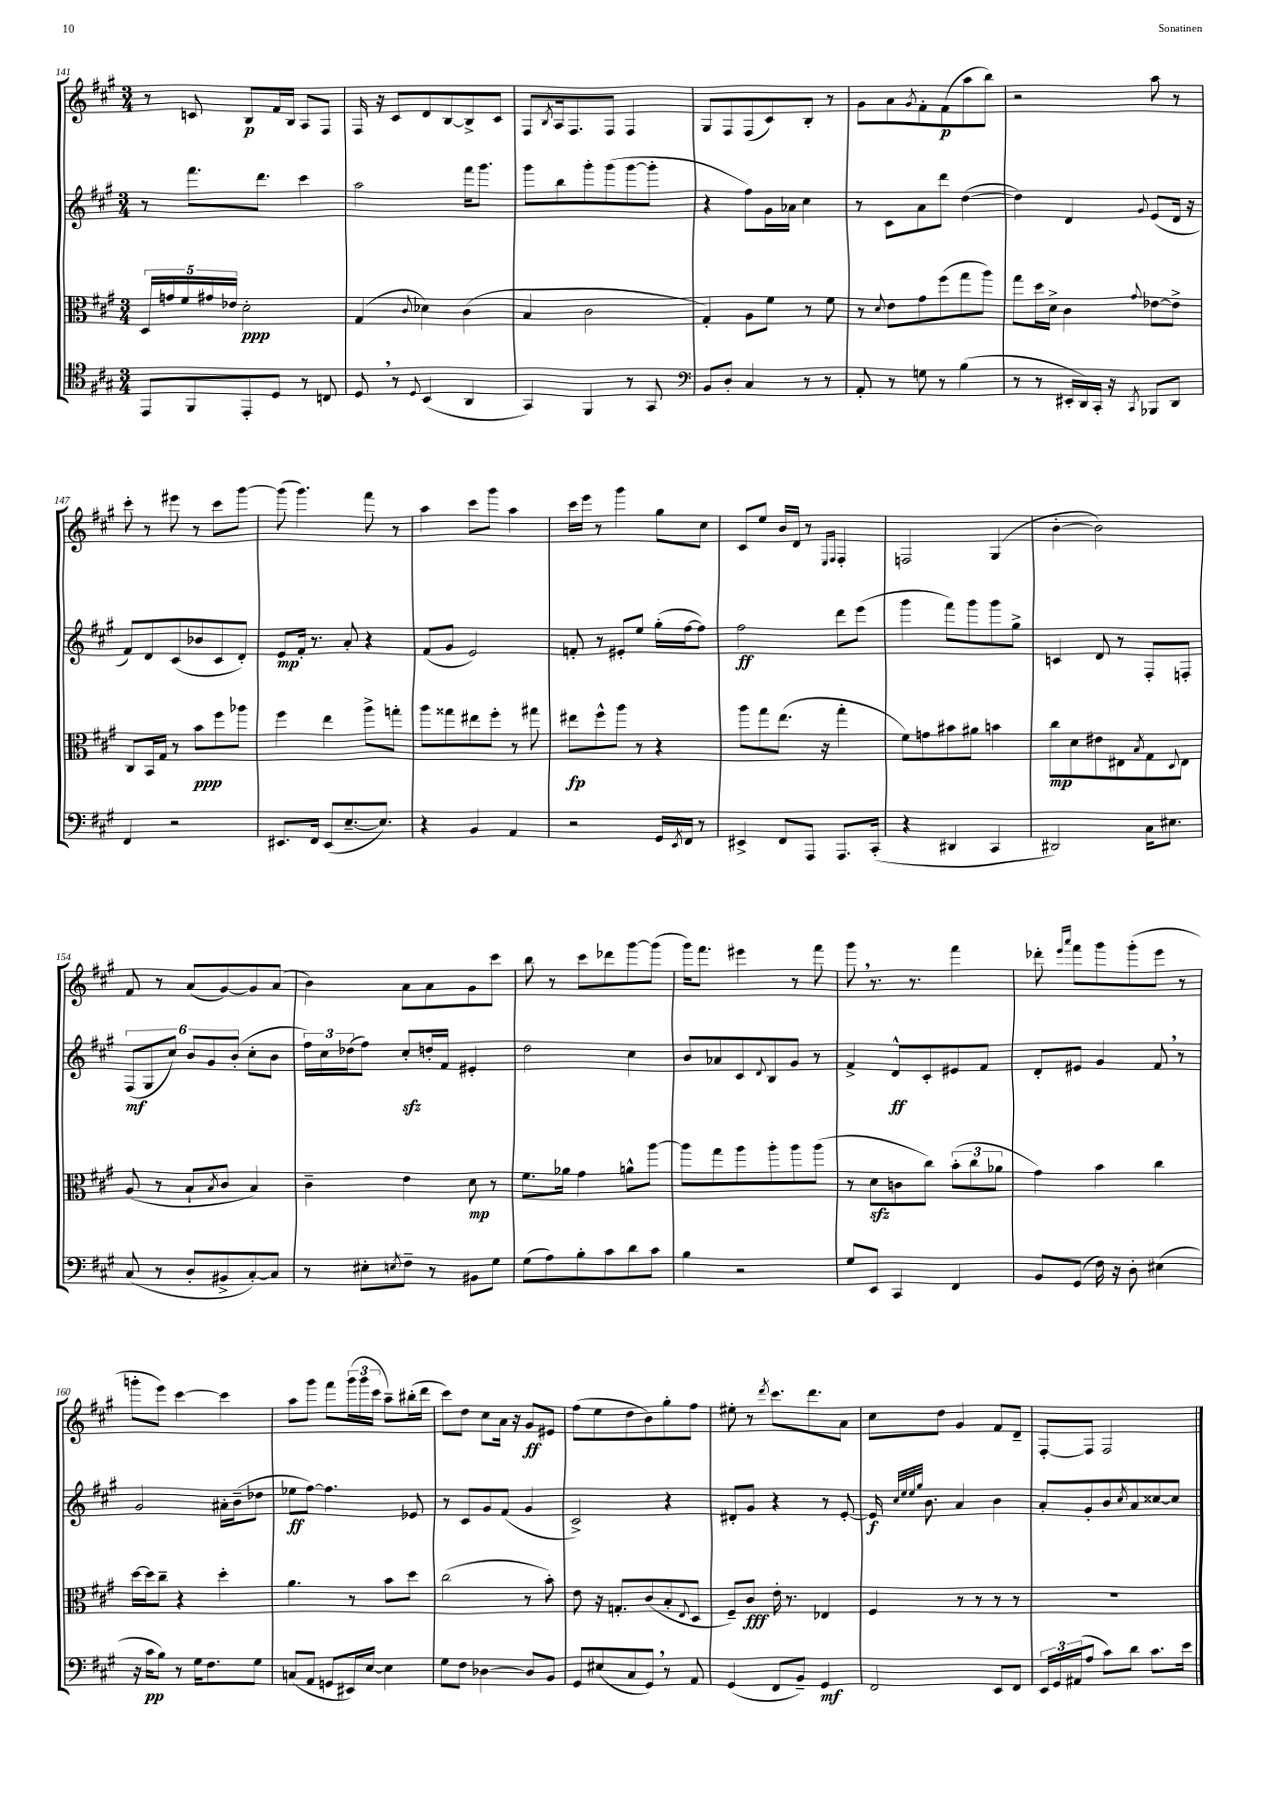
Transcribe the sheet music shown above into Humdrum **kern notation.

**kern	**kern	**kern	**kern
*staff4	*staff3	*staff2	*staff1
*clefC4	*clefC3	*clefG2	*clefG2
*k[f#c#g#]	*k[f#c#g#]	*k[f#c#g#]	*k[f#c#g#]
*M3/4	*M3/4	*M3/4	*M3/4
8EE	20D	8r	8r
.	20g	.	.
.	20f#	.	.
8FF#	.	8.fff#	8c
.	20g#	.	.
.	20e-	.	.
8EE'	2d'	.	8B
.	.	8.ddd	.
8D	.	.	16f#
.	.	.	16B
8r	.	4ccc#	8A
8C	.	.	8F#
=	=	=	=
8D	(4G#	2aa	16F#
.	.	.	16r
8r	.	.	8c#
8qqD	8qqc#	.	.
(4BB	4d-)	.	8d
.	.	.	[8B
4AA	(4c#	16fff#	8B^]
.	.	8.ggg#	.
.	.	.	8c#
=	=	=	=
4GG#)	4B	8ggg#	8F#
.	.	.	8qB
.	.	8bb	16A
.	.	.	8.F#
4FF#	2c#	8ggg#'	.
.	.	(8ggg#	8F#
8r	.	[8ggg#	4F#
8GG#	.	8ggg#']	.
=	=	=	=
*clefF4	*	*	*
8BB	4G#')	4r	8G#
8D'	.	.	8F#
4C#	8A	8ff#)	(8F#
.	8f#	16g#	8c#)
.	.	16a-	.
8r	8r	4cc#	8B'
8r	8f#	.	8r
=	=	=	=
8AA'	8r	8r	8g#
.	8qqd	.	.
8r	8e	8c#	8a
.	.	.	8qg#
8G	8g#	8a	8f#'
8r	(8ff#	8ddd	(8f#
(4B	8gg#	([4dd	8aa
.	8aa)	.	8bb)
=	=	=	=
8r	8gg#	4dd])	2r
8r	16dd	.	.
.	16d^	.	.
16EE#'	4c#	4d	.
16DD)	.	.	.
16CC#'	.	.	.
16r	.	.	.
8qCC#	8qqg#	8qqg#	.
8BBB-	[8e-	(8e	8aa
8DD	8e-^]	16d	8r
.	.	16r	.
=	=	=	=
4FF#	8C#	8f#)	8ccc#'
.	16BB	8d	8r
.	16G#	.	.
2r	8r	(8c#	8eee#
.	8b	8b-	8r
.	8ff#	8c#	8ccc#
.	8aa-	8d')	[8ggg#
=	=	=	=
8.EE#	4ff#	8e	(8ggg#]
.	.	16f#'	4.ggg#)
16FF#	.	8.r	.
(8EE#	4ee	.	.
[8.E~	.	8a'	.
.	8aa^	4r	8fff#
8.E])	.	.	.
.	8gg'	.	8r
=	=	=	=
4r	8aa	(8f#	4aa
.	8gg##	8g#	.
4BB	8ee#	2e)	8ccc#
.	8ff#'	.	8ggg#
4AA	8r	.	4aa
.	8gg#	.	.
=	=	=	=
2r	8ee#	8f'	16ccc#
.	.	.	16eee
.	8ff#^^	8r	8r
.	8aa	8e#'	4ggg#
.	8r	8ee	.
16GG#	4r	(16gg#'	8gg#
8qEE	.	.	.
16FF#	.	[16ff#	.
8r	.	8ff#])	8cc#
=	=	=	=
4EE#^	8aa	2ff#	8c#
.	8gg#	.	8ee
8FF#	(8.ee	.	16b
.	.	.	16d
8AAA	.	.	8r
.	16r	.	.
.	.	.	16qqE
.	.	.	16qqF#
8.AAA	4gg#'	8ddd	4F#'
.	.	(8eee	.
(16CC#'	.	.	.
=	=	=	=
4r	8f#)	4ggg#	2F
.	8g	.	.
4DD#	8b#	8fff#)	.
.	8a#	8ggg#	.
4CC#	4b	8ggg#	(4G#
.	.	8gg#^	.
=	=	=	=
2DD#)	8cc#	4c	[4b'
.	8d	.	.
.	8e#	8d	2b])
.	8E#	8r	.
.	8qB	.	.
16C#	8G#	8F#'	.
8.E#	.	.	.
.	8qqD	.	.
.	8E#	8F'	.
=	=	=	=
(8C#	(8A	(12F#	8f#
.	.	12G#	.
8r	8r	.	8r
.	.	12cc#)	.
8D'	8B`	12b	(8a
.	.	12g#	.
.	8qB	.	.
8BB#^	8c#	.	[8g#)
.	.	(12b'	.
[8C#')	4B)	8cc#'	8g#]
8C#]	.	8b	(8a
=	=	=	=
8r	4c#~	24ff#)	4b)
.	.	24cc#	.
.	.	(24dd-	.
8E#'	.	8ff#)	.
8qE	.	.	.
8F#~	4e	8cc#'	8a
8r	.	16dd'	8a
.	.	16f#	.
8BB#	8d	4e#'	8g#
8G#	8r	.	8ccc#
=	=	=	=
(8G#	8.f#	2dd	8bb
8A)	.	.	8r
.	16a-	.	.
8B'	4g#	.	8ccc#
8c#	.	.	8ddd-
8d	8a^^	4cc#	[8ggg#
8c#	[8aa	.	(8ggg#]
=	=	=	=
4B	8aa]	8b	16ggg#)
.	.	.	8.fff#
.	8gg#	8a-	.
2r	8aa	8c#	4eee#
.	.	8qqd	.
.	8aa'	8B	.
.	8aa	8g#	8r
.	(8aa	8r	8fff#
=	=	=	=
8G#	8r	4f#^	8ggg#
8EE	8d	.	8.r
4CC#	8c	8d^^	.
.	.	.	8.r
.	8cc#)	8c#'	.
4FF#	(12b'	8e#	4fff#
.	12cc#	.	.
.	.	8f#	.
.	12a-	.	.
=	=	=	=
8BB	4g#)	8d'	8ddd-'
.	.	.	16qqeee
.	.	.	16qqaaa
(8GG#	.	8e#	8fff#
16F#)	4b	4g#	8ggg#
16r	.	.	.
8D'	.	.	(8ggg#'
(4E#	4cc#	8f#	8eee
.	.	8r	8r
=	=	=	=
16r	[16dd	2g#	8ggg'
16c#	16dd]	.	.
8B)	8cc#~	.	8eee)
8r	4r	.	[4ccc#
16G#	.	.	.
8.F#	.	.	.
.	4dd'	16a#'	4ccc#]
.	.	(16b~	.
8G#	.	8dd-	.
=	=	=	=
(8C	4.a	8ee-	8aa
8AA	.	[8ff#)	8ggg#
8GG	.	4.ff#]	8fff#
16EE#)	8r	.	(24ggg#
.	.	.	24ggg#
[16E	.	.	.
.	.	.	24ccc#
4E]	8b	.	8aa~)
.	8dd	8e-	(16bb#'
.	.	.	16ddd
=	=	=	=
8G#	(2cc#	8r	8ccc#)
8F#	.	8c#	8dd
[4D-	.	8g#	8cc#
.	.	(8f#	16a
.	.	.	16r
8D-]	8r	4g#	8g#
8BB	8b')	.	8e#
=	=	=	=
8GG#	8e	2c#^)	(8ff#
(8E#	16r	.	8ee
.	8.G'	.	.
8C#	.	.	8dd
8GG#)	(8c#	.	8b)
8r	8B'	4r	8gg#'
.	8qqE	.	.
8AA	8D	.	8ff#
=	=	=	=
(4GG#	8F#~)	8d#'	8ee#'
.	8c#	8g#	8r
.	.	.	8qddd
8FF#	16e'	4r	8.ccc#
.	8.r	.	.
8BB~)	.	.	.
.	.	.	8.ddd
4GG#	4E-	8r	.
.	.	[8e'	8a
=	=	=	=
2FF#	4F#	16e]	8cc#
.	.	32qqcc#	.
.	.	32qqee	.
.	.	32qqee	.
.	.	32qqgg#	.
.	.	8.b	.
.	.	.	8dd
.	8r	4a	4g#
.	8r	.	.
8EE	8r	4b	8f#
8FF#	8r	.	8d~
=	=	=	=
24EE	2.r	8a'	[8F#'
24GG#	.	.	.
(24AA#	.	.	.
8A	.	8g#'	8F#]
8c#)	.	8b	2F#
.	.	8qcc#	.
8d	.	8a	.
8.c#	.	[8cc##	.
.	.	8cc##]	.
16e	.	.	.
==	==	==	==
*-	*-	*-	*-
